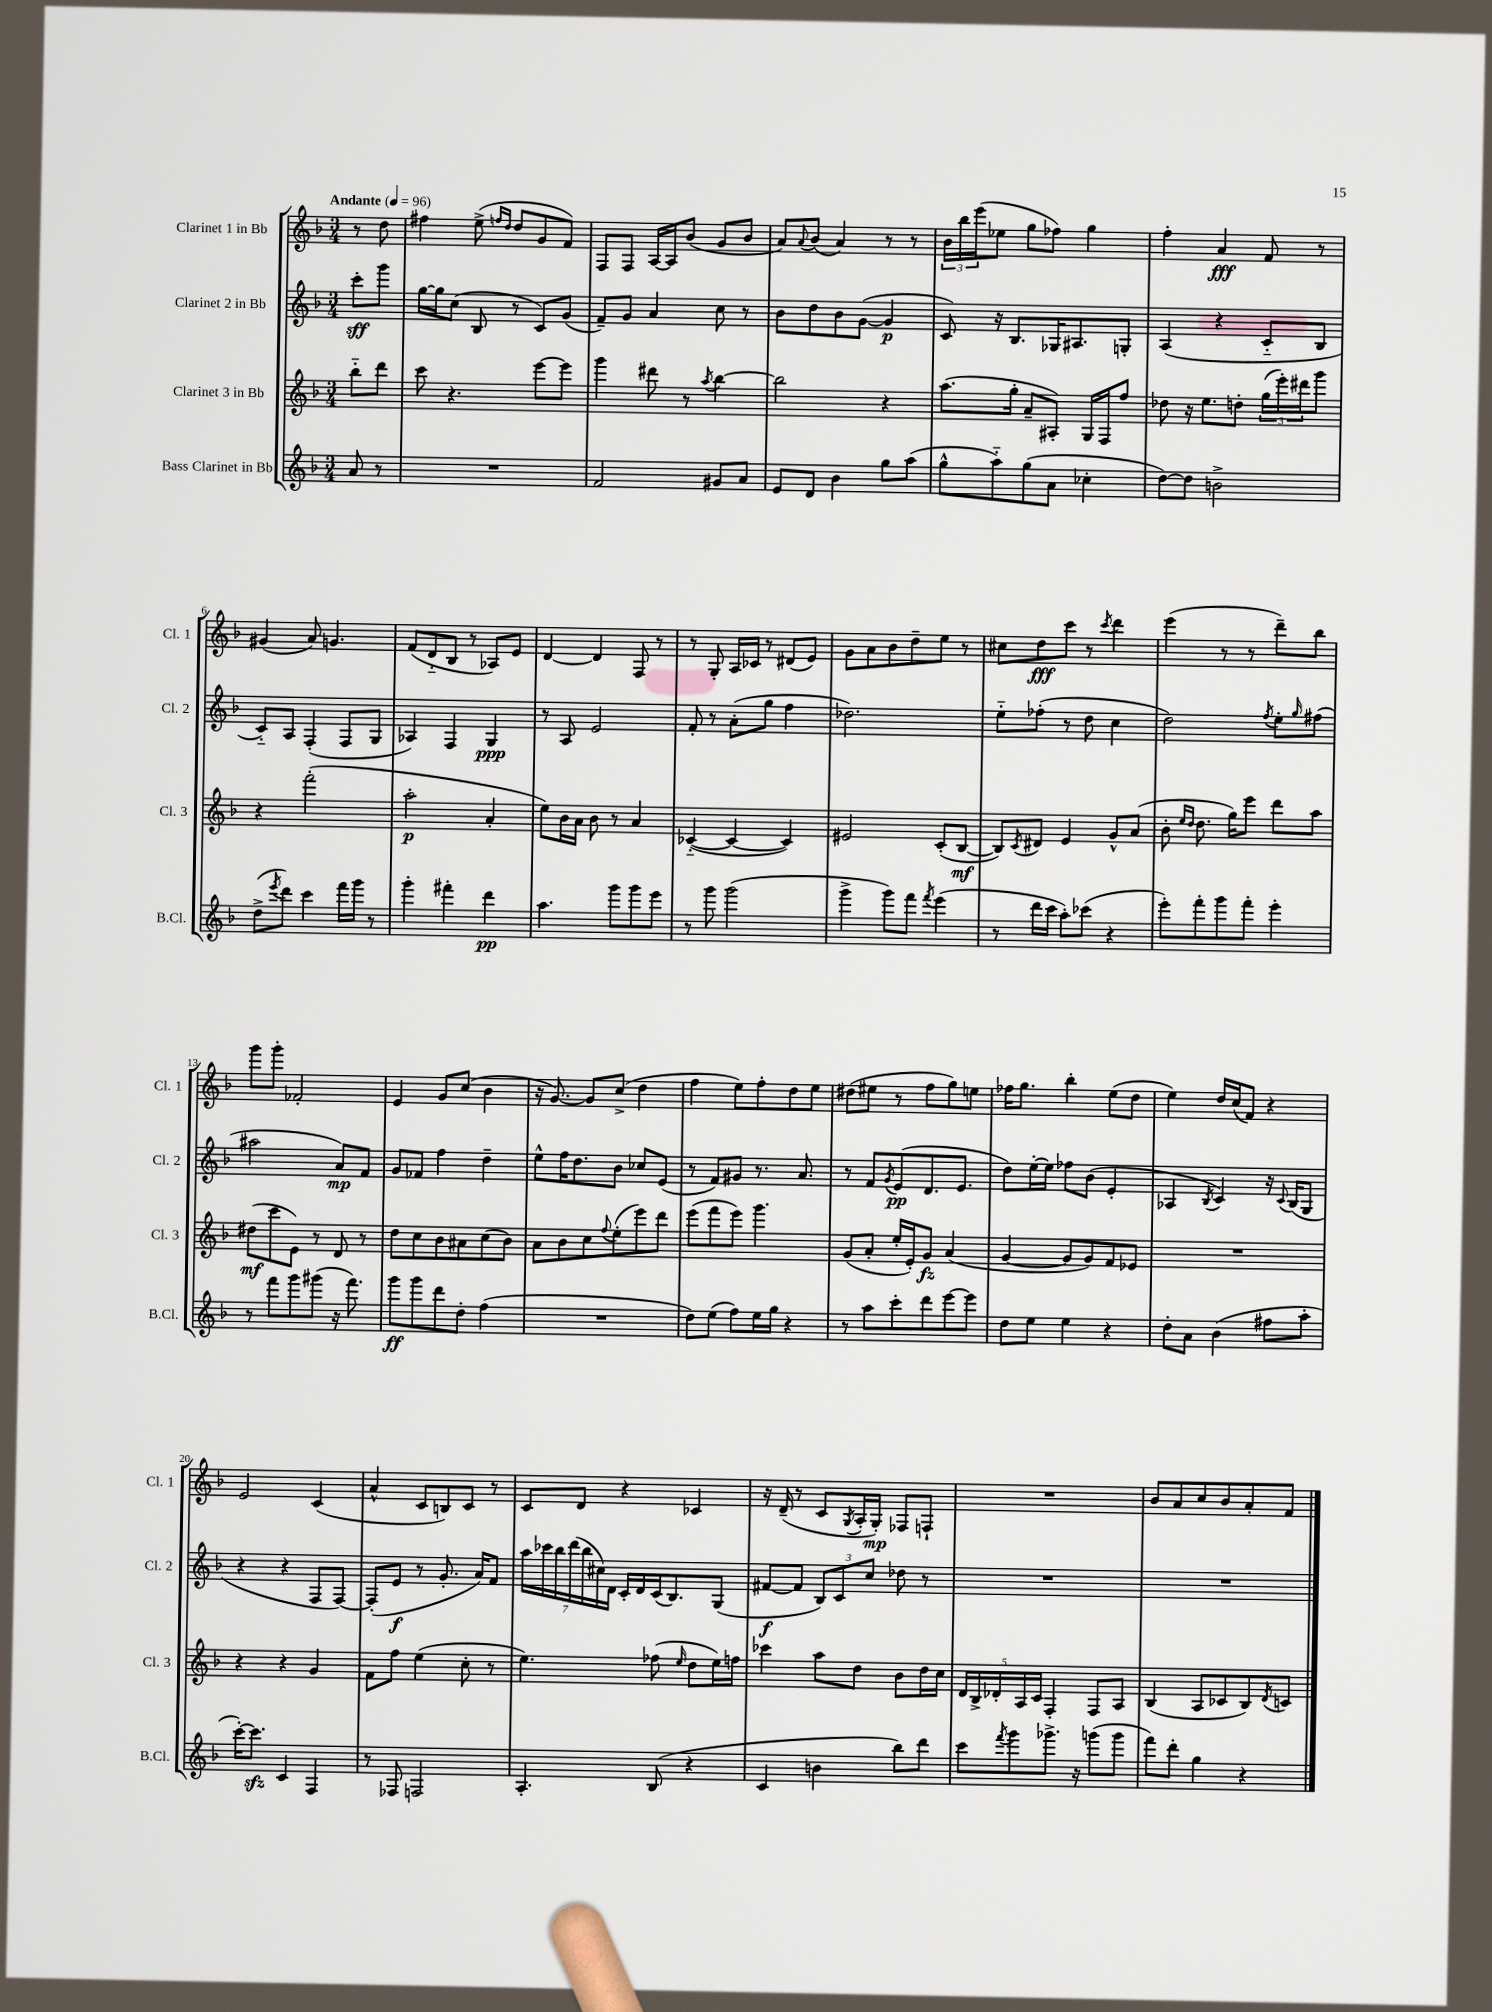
<<
\new StaffGroup <<
\new Staff = "s0" \with { instrumentName = "Clarinet 1 in Bb" shortInstrumentName = "Cl. 1" } {
    \clef treble \key f \major \numericTimeSignature \time 3/4 \partial 4 \tempo "Andante" 4 = 96
    r8 d''8 |
    fis''4 e''8->( \grace { f''16 d''16 } d''8 g'8 f'8) |
    f8 f8 a16~ a16 bes'8( g'8 bes'8 |
    a'8) \appoggiatura { a'8 } bes'8( a'4) r8 r8 |
    \tuplet 3/2 { bes'16 bes''16 e'''16( } ees''8 g''8 fes''8) g''4 |
    f''4-. a'4\fff f'8 r8 |
    gis'4( a'8) g'4. |
    f'8( d'8-_ bes8 r8 aes8) e'8 |
    d'4~ d'4 f8 r8 |
    r8 g8-. a16 ces'16 r8 dis'8( e'8) |
    g'8 a'8 bes'8 d''8-- e''8 r8 |
    cis''8 d''8\fff c'''8 r8 \acciaccatura { c'''8 } d'''4 |
    e'''4( r8 r8 d'''8--) bes''8 |
    g'''8 g'''8-. fes'2-. |
    e'4 g'8 c''8( bes'4 |
    r16 g'8.~) g'8 c''8->( d''4 |
    f''4 e''8) f''8-. d''8 e''8 |
    dis''8( eis''8 r8 f''8 g''8) e''8 |
    fes''16 g''8. bes''4-. e''8( d''8 |
    e''4) d''16 c''16( f'8) r4 |
    e'2 c'4( |
    a'4-^ c'8 b8) c'8 r8 |
    c'8 d'8 r4 ces'4 |
    r16 d'16--( r8 c'8 \acciaccatura { g8 } a16-. g16-.\mp) fes8 f8-! |
    R2. |
    bes'8 a'8 c''8 bes'8 a'8-. f'8 \bar "|." |
}
\new Staff = "s1" \with { instrumentName = "Clarinet 2 in Bb" shortInstrumentName = "Cl. 2" } {
    \clef treble \key f \major \numericTimeSignature \time 3/4 \partial 4
    c'''8-.\sff g'''8 |
    g''16~ g''16 c''8( bes8 r8 c'8) g'8( |
    f'8--) g'8 a'4 c''8 r8 |
    bes'8 d''8 bes'8 g'8~( g'4\p |
    c'8) r16 bes8. ges16 ais8. g8-. |
    a4( r4 c'8-_ bes8 |
    c'8-_) a8 f4-.( f8 g8 |
    aes4) f4 g4\ppp |
    r8 a8 e'2 |
    f'8-. r8 a'8-.( g''8 f''4 |
    des''2.) |
    e''8-_ fes''8-.( r8 d''8 c''4 |
    d''2) \acciaccatura { f''8 } e''8-. \grace { g''16 } fis''8( |
    ais''2 a'8\mp) f'8 |
    g'8 fes'8 f''4 d''4-- |
    e''8-^ f''16 d''8. bes'8 ces''8 e'8( |
    r8 f'8) gis'8 r8. a'8. |
    r8 f'8 \acciaccatura { g'8 } e'8\pp( d'8. e'8. |
    d''8) e''16~-. e''16 fes''8 bes'8( e'4-. |
    aes4 \acciaccatura { bes8 } c'4) r16 \appoggiatura { c'8 } bes16( g8 |
    r4 r4 f8 f8~) |
    f8-.( e'8\f r8 g'8.-. a'16) f'8 |
    \tuplet 7/4 { a''16 ces'''16 bes''16 d'''16( bes''16 cis''16) d'16 } c'16-. d'16 c'16( bes8.) g8( |
    fis'8~\f fis'8 \tuplet 3/2 { bes8) c'8 c''8 } des''8 r8 |
    R2. |
    R2. \bar "|." |
}
\new Staff = "s2" \with { instrumentName = "Clarinet 3 in Bb" shortInstrumentName = "Cl. 3" } {
    \clef treble \key f \major \numericTimeSignature \time 3/4 \partial 4
    bes''8-_ d'''8 |
    c'''8 r4. e'''8~ e'''8 |
    g'''4 dis'''8 r8 \acciaccatura { a''8 } bes''4~ |
    bes''2 r4 |
    a''8.( g''16-. a'8-- ais8-.) g16 f16 f''8 |
    des''8 r16 e''8. d''8-. \tuplet 3/2 { g''16( e'''16-.) dis'''16 } g'''8 |
    r4 f'''2-.( |
    a''2-.\p a'4-. |
    e''8) bes'16 a'16 bes'8 r8 a'4 |
    ces'4~-_( ces'4~ ces'4) |
    eis'2 c'8-.( bes8~\mf |
    bes8) \acciaccatura { c'8 } dis'8 e'4 g'8-^ a'8( |
    bes'8-. \grace { e''16 d''16 } d''8. g''16) e'''8 d'''8 a''8 |
    dis''8\mf( c'''8 e'8) r8 d'8 r8 |
    d''8 c''8 bes'8 ais'8 c''8( bes'8) |
    a'8 bes'8 c''8 \appoggiatura { f''8 } e''8-.( e'''8) d'''8 |
    e'''8( f'''8 e'''8) g'''4. |
    g'8( a'8-. e''16-. e'16-.) g'8\fz a'4( |
    g'4~ g'8 g'8) f'8 ees'8 |
    R2. |
    r4 r4 g'4 |
    f'8 f''8 e''4( c''8-. r8 |
    e''4.) fes''8( \grace { e''16 } d''8 e''16) f''16 |
    ces'''4 a''8 d''8 bes'8 d''16 c''16 |
    \tuplet 5/4 { d'16 bes16-> des'16-. a16 c'16 } f4-. f8 a8 |
    bes4( a8 ces'8 bes8) \acciaccatura { d'8 } c'8 \bar "|." |
}
\new Staff = "s3" \with { instrumentName = "Bass Clarinet in Bb" shortInstrumentName = "B.Cl." } {
    \clef treble \key f \major \numericTimeSignature \time 3/4 \partial 4
    a'8 r8 |
    R2. |
    f'2 gis'8 a'8 |
    e'8 d'8 bes'4 g''8 a''8( |
    g''8-^ a''8-_) g''8( a'8 ces''4-. |
    d''8~) d''8 b'2-> |
    d''8->( \acciaccatura { e'''8 } d'''8) c'''4 f'''16 g'''16 r8 |
    g'''4-. fis'''4-. d'''4\pp |
    a''4. g'''8 g'''8 e'''8 |
    r8 g'''8 g'''2( |
    g'''4-> g'''8) f'''8 \acciaccatura { f'''8 } e'''4( |
    r8 d'''16 c'''16 a''8-.) ces'''8( r4 |
    e'''8-.) f'''8-. g'''8 f'''8-. e'''4-. |
    r8 f'''8 g'''8 gis'''8( r16 f'''8.) |
    g'''8\ff g'''8 d'''8 d''8-. f''4( |
    R2. |
    d''8) e''8( f''8) e''16 g''16 r4 |
    r8 a''8 c'''8-. d'''8 e'''8~ e'''8 |
    d''8 e''8 e''4 r4 |
    d''8-. a'8 bes'4( fis''8 a''8-. |
    c'''16~-.) c'''8.\sfz c'4 f4 |
    r8 fes8 f2 |
    a4.-. bes8( r4 |
    c'4 b'4 bes''8) d'''8 |
    c'''8 \acciaccatura { f'''8 } g'''8 ges'''8.-> r16 g'''8( g'''8 |
    f'''8) d'''8-. g''4 r4 \bar "|." |
}
>>
>>
